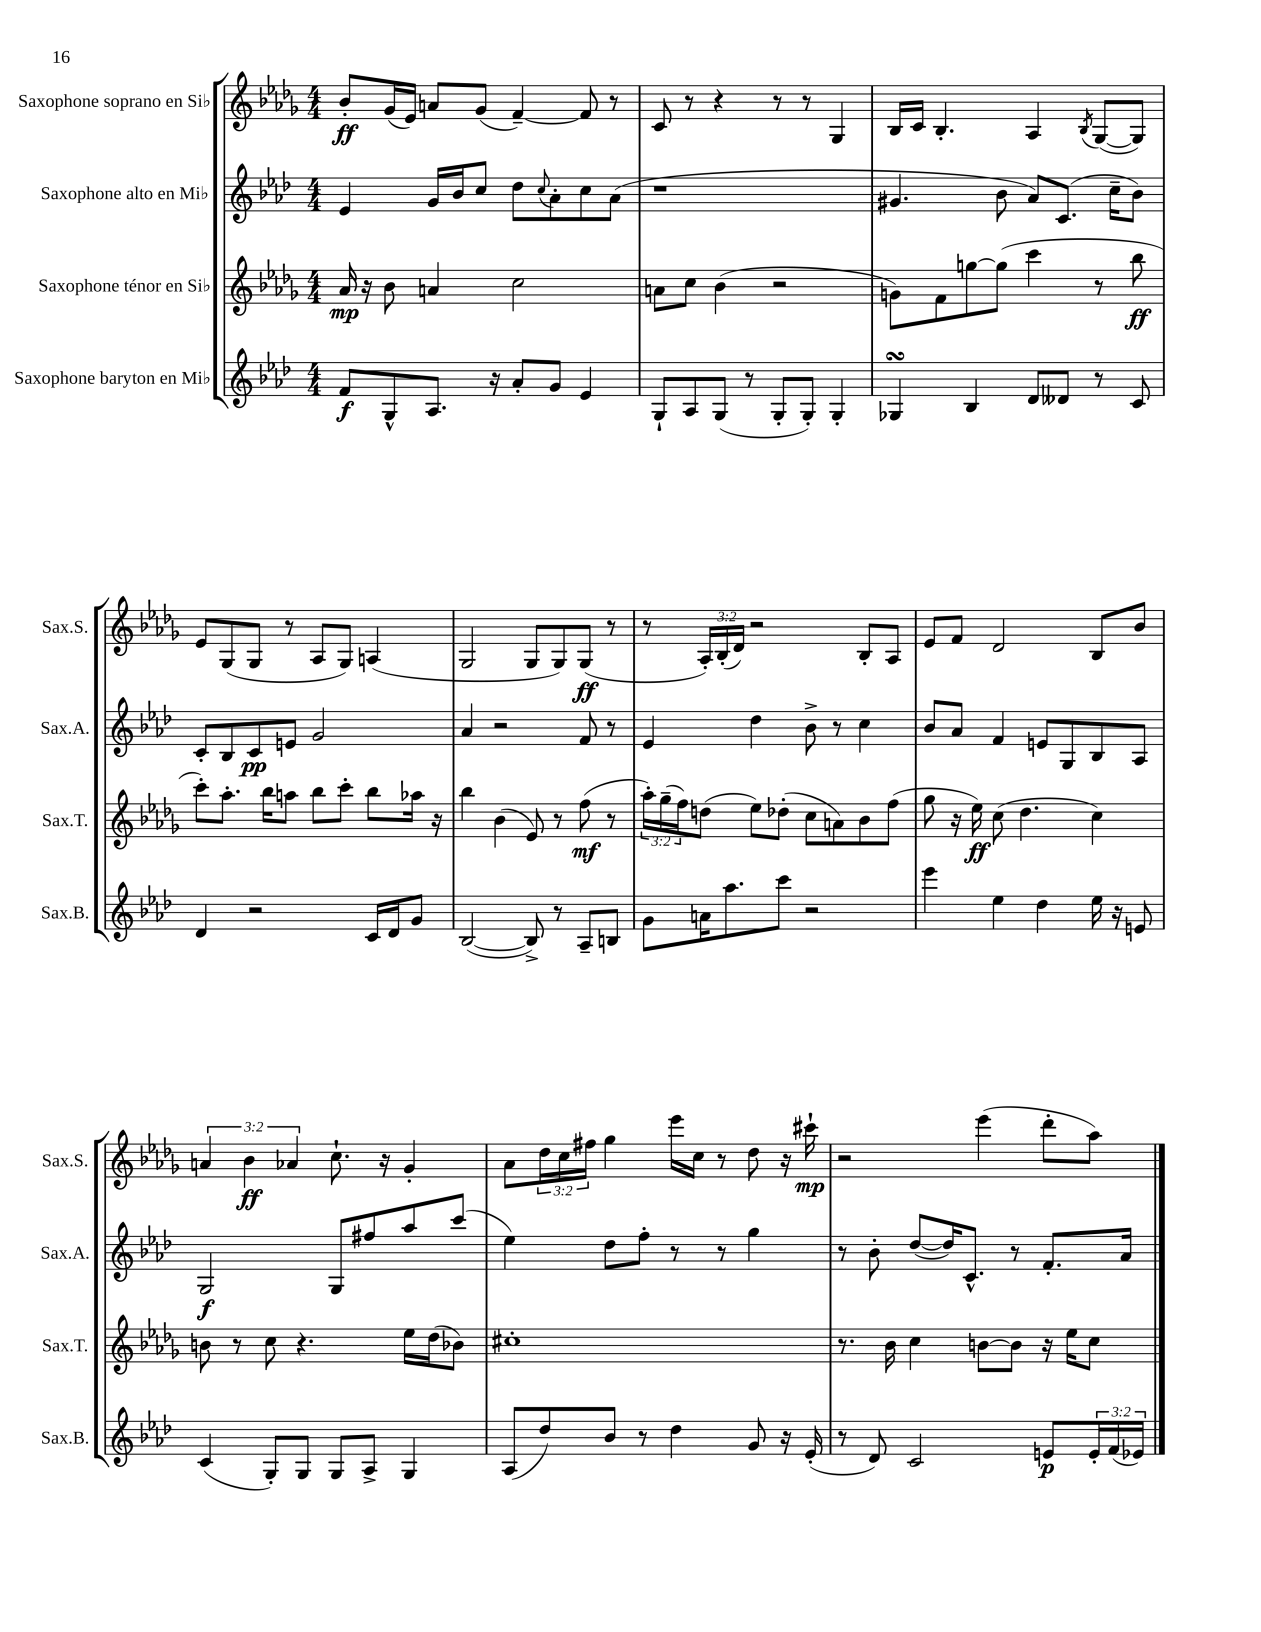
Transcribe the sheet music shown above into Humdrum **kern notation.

**kern	**kern	**kern	**kern
*staff4	*staff3	*staff2	*staff1
*clefG2	*clefG2	*clefG2	*clefG2
*k[b-e-a-d-]	*k[b-e-a-d-g-]	*k[b-e-a-d-]	*k[b-e-a-d-g-]
*M4/4	*M4/4	*M4/4	*M4/4
8f	16a-	4e-	8b-'
.	16r	.	.
8G^^	8b-	.	(16g-
.	.	.	16e-)
8.A-	4a	16g	8a
.	.	16b-	.
.	.	8cc	(8g-
16r	.	.	.
8a-'	2cc	8dd-	[4f~)
.	.	8qqcc	.
8g	.	8a-'	.
4e-	.	8cc	8f]
.	.	(8a-	8r
=	=	=	=
8G`	8a	1r	8c
8A-	8cc	.	8r
(8G	(4b-	.	4r
8r	.	.	.
8G'	2r	.	8r
8G')	.	.	8r
4G'	.	.	4G-
=	=	=	=
4G-	8g)	4.g#	16B-
.	.	.	16c
.	8f	.	4.B-'
4B-	[8gg	.	.
.	(8gg]	8b-	.
8d-	4ccc	8a-)	4A-
8d--	.	(8.c	.
.	.	.	8qB-
8r	8r	.	([8G-
.	.	16cc~	.
8c	8bb-	8b-)	8G-])
=	=	=	=
4d-	8ccc')	8c'	8e-
.	8.aa-'	8B-	(8G-
2r	.	8c	8G-
.	16bb-	.	.
.	8aa	8e	8r
.	8bb-	2g	8A-
.	8ccc'	.	8G-)
16c	8bb-	.	(4A
16d-	.	.	.
8g	16aa-	.	.
.	16r	.	.
=	=	=	=
([2B-	4bb-	4a-	2G-
.	(4b-	2r	.
8B-^])	8e-)	.	8G-
8r	8r	.	8G-)
8A-~	(8ff	8f	(8G-
8B	8r	8r	8r
=	=	=	=
8g	24aa-')	4e-	8r
.	(24gg-~	.	.
.	24ff)	.	.
16a	(8dd	.	24A-')
.	.	.	(24B-'
8.aa-	.	.	.
.	.	.	24d-)
.	8ee-)	4dd-	2r
8ccc	(8dd-'	.	.
2r	8cc	8b-^	.
.	8a)	8r	.
.	8b-	4cc	8B-'
.	(8ff	.	8A-
=	=	=	=
4eee-	8gg-	8b-	8e-
.	16r	8a-	8f
.	16ee-)	.	.
4ee-	(8cc	4f	2d-
.	4.dd-	.	.
4dd-	.	8e	.
.	.	8G	.
16ee-	4cc)	8B-	8B-
16r	.	.	.
8e	.	8A-	8b-
=	=	=	=
(4c	8b	2G	6a
.	8r	.	.
.	.	.	6b-
8G')	8cc	.	.
.	.	.	6a-
8G	4.r	.	.
8G	.	8G	8.cc`
8A-^	.	8ff#	.
.	.	.	16r
4G	16ee-	8aa-	4g-'
.	(16dd-	.	.
.	8b-)	(8ccc	.
=	=	=	=
(8A-	1cc#'	4ee-)	8a-
8dd-)	.	.	24dd-
.	.	.	24cc
.	.	.	24ff#
8b-	.	8dd-	4gg-
8r	.	8ff'	.
4dd-	.	8r	16eee-
.	.	.	16cc
.	.	8r	8r
8g	.	4gg	8dd-
16r	.	.	16r
(16e-'	.	.	16ccc#`
=	=	=	=
8r	8.r	8r	2r
8d-)	.	8b-'	.
.	16b-	.	.
2c	4cc	([8dd-	.
.	.	16dd-])	.
.	.	8.c^^	.
.	[8b	.	(4eee-
.	8b]	8r	.
8e	16r	8.f'	8ddd-'
.	16ee-	.	.
24e'	8cc	.	8aa-)
(24f	.	.	.
.	.	16a-	.
24e-)	.	.	.
==	==	==	==
*-	*-	*-	*-
